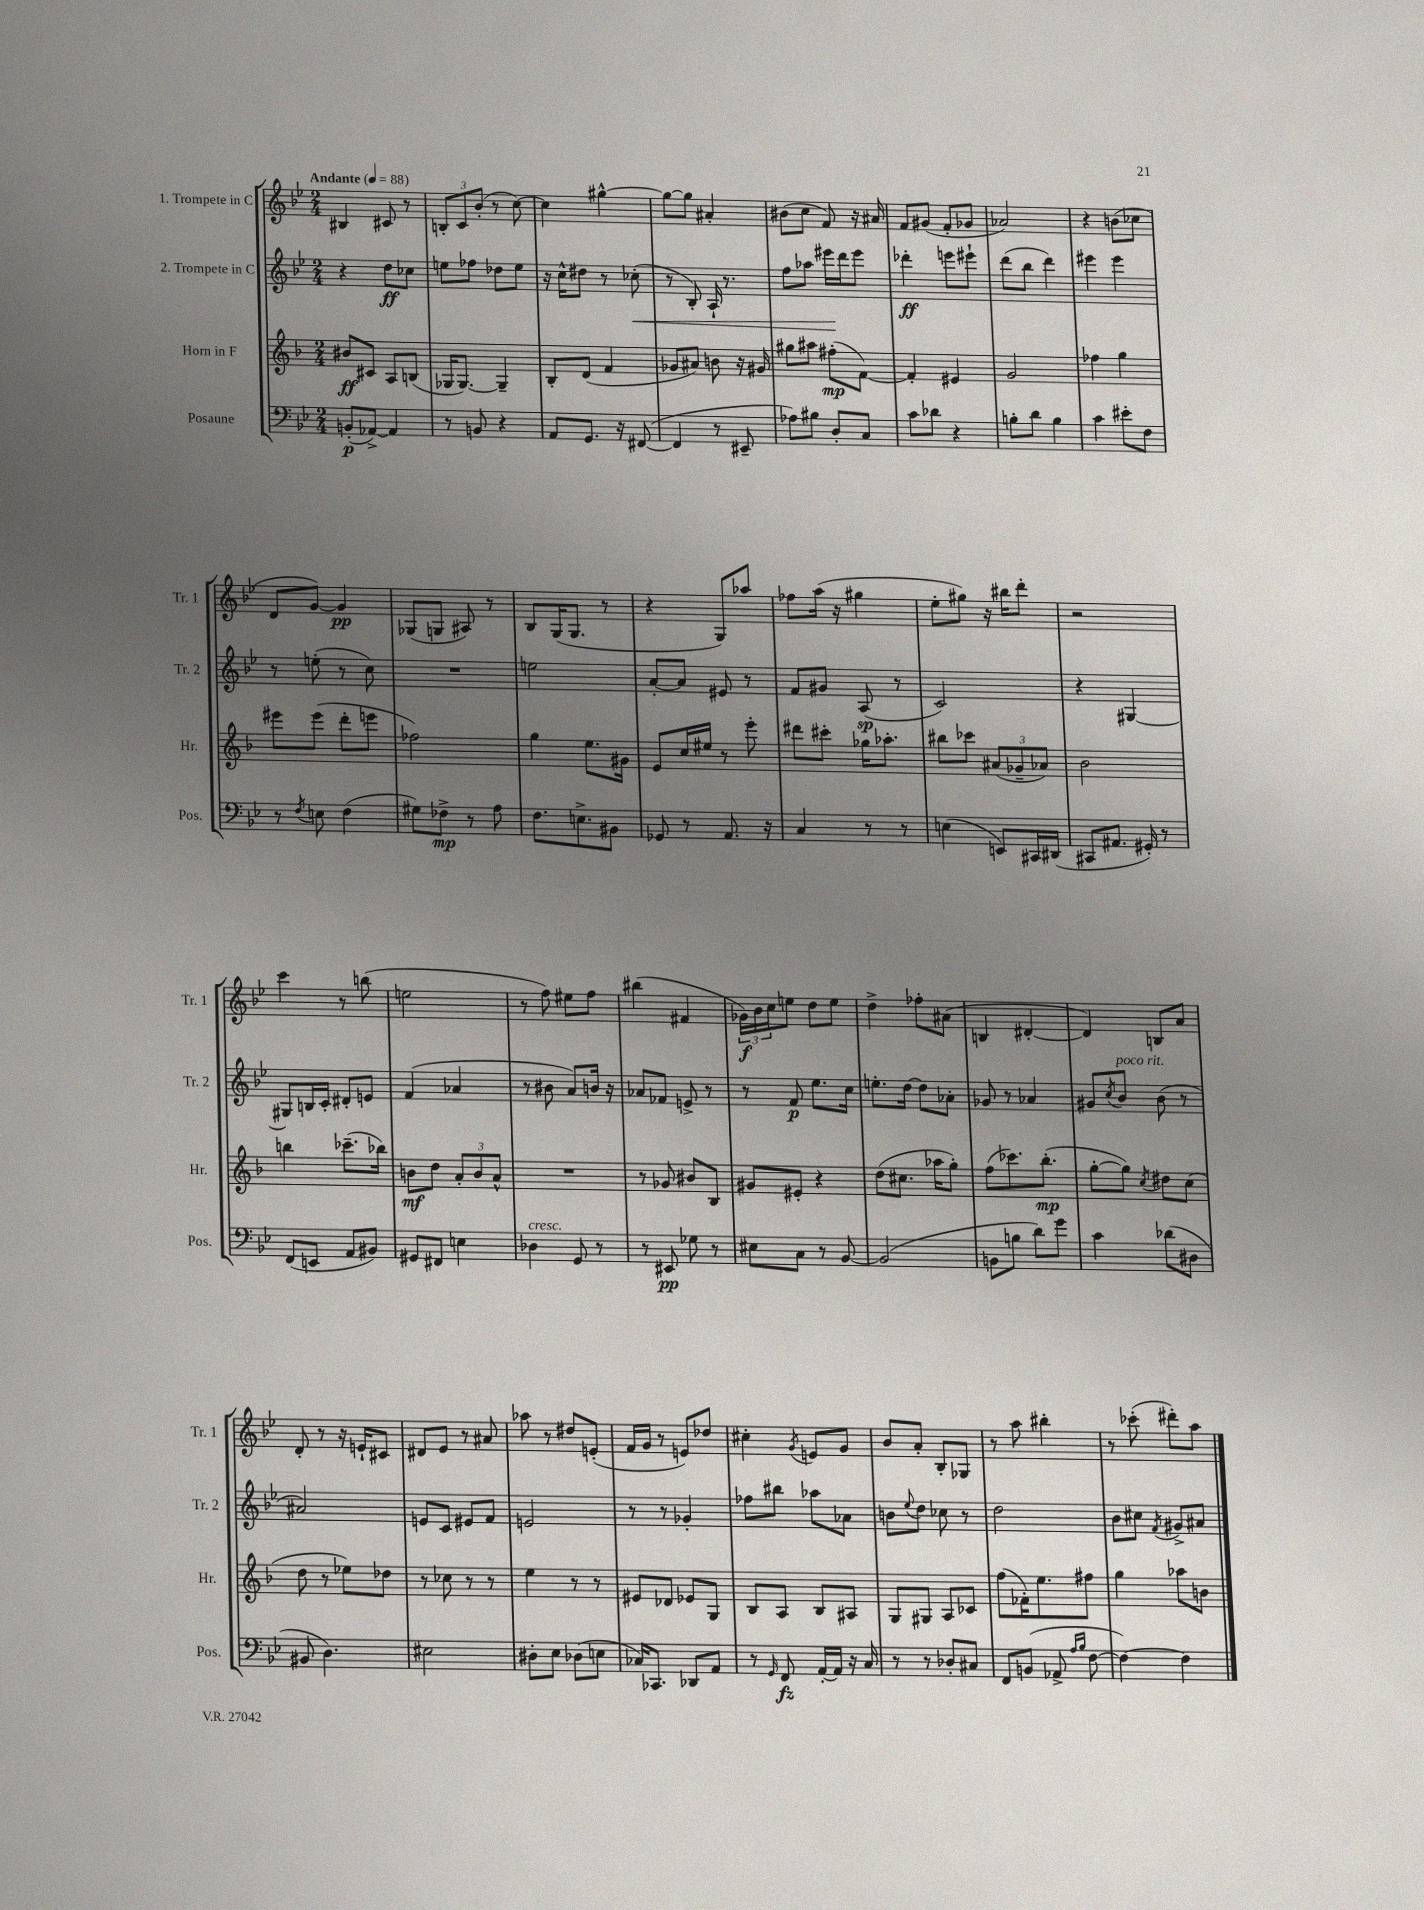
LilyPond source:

<<
\new StaffGroup <<
\new Staff = "s0" \with { instrumentName = "1. Trompete in C" shortInstrumentName = "Tr. 1" } {
    \clef treble \key bes \major \numericTimeSignature \time 2/4 \tempo "Andante" 4 = 88
    bis4 cis'8 r8 |
    \tuplet 3/2 { b8-. c'8 bes'8-.( } r8 c''8~) |
    c''4 gis''4~-^ |
    gis''8~ gis''8 ais'4-. |
    bis'8( c''8 f'8) r16 ais'16 |
    f'8 gis'8( f'8-. ges'8 |
    aes'2) |
    r4 b'8( ces''8 |
    d'8 g'8~) g'4\pp |
    ges8( g8 ais8) r8 |
    bes8 g16( g8. r8 |
    r4 g8) aes''8 |
    fes''8 a''16( r16 gis''4 |
    ees''8-. gis''8) r16 bis''16 d'''8-. |
    r2 |
    c'''4 r8 b''8( |
    e''2 |
    r8 f''8) eis''8 f''8 |
    bis''4( fis'4 |
    \tuplet 3/2 { ges'16\f) bes'16 c''16 } e''8 d''8 e''8 |
    d''4-> fes''8-. ais'8( |
    b4 dis'4~-. |
    dis'4) b8 a'8 |
    d'8-. r8 r16 e'16-! cis'8 |
    dis'8 ees'8 r8 ais'8 |
    aes''8 r8 dis''8 e'8-.( |
    f'16 g'16 r8 e'8) des''8 |
    cis''4-. \acciaccatura { g'8 } e'8 g'8 |
    bes'8 a'8-. bes8-. ges8 |
    r8 a''8 bis''4-. |
    r8 ces'''8-.( dis'''8-.) a''8 \bar "|." |
}
\new Staff = "s1" \with { instrumentName = "2. Trompete in C" shortInstrumentName = "Tr. 2" } {
    \clef treble \key bes \major \numericTimeSignature \time 2/4
    r4 d''8\ff ces''8 |
    e''8 fes''8 des''8 e''8 |
    r16 c''16-^ dis''8 r8 ces''8-.\<( |
    r8 bes8-.) a16-! r8. |
    f''8 aes''8 eis'''16\! d'''16 eis'''8 |
    des'''4-.\ff e'''8 eis'''8-! |
    d'''8( bes''8 d'''4) |
    eis'''4 eis'''4 |
    r8 e''8-.( r8 c''8) |
    R2 |
    e''2 |
    a'8~-. a'8 eis'8 r8 |
    f'8 gis'8 a8\sp( r8 |
    c'2) |
    r4 gis4~ |
    gis8 b16 c'16-. dis'8-. e'8 |
    f'4( aes'4 |
    r8 bis'8 a'8) b'16 r16 |
    aes'8 fes'8 e'8-> r8 |
    r8 f'8\p ees''8. c''16 |
    e''8.-. d''16~ d''8 aes'8-. |
    ges'8 r8 aes'4 |
    gis'8 \acciaccatura { c''8 } bes'8^\markup { \italic "poco rit." } bes'8( r8 |
    ais'2) |
    e'8 c'8 eis'8 f'8 |
    e'2 |
    r8 r8 ges'4-. |
    fes''8 bis''8 aes''8 aes'8 |
    b'8 \appoggiatura { ees''8 } d''8 ces''8 r8 |
    d''2 |
    bes'8 cis''8 \acciaccatura { f'8 } gis'8-> ais'8 \bar "|." |
}
\new Staff = "s2" \with { instrumentName = "Horn in F" shortInstrumentName = "Hr." } {
    \clef treble \key f \major \numericTimeSignature \time 2/4
    bis'8\ff cis'8 a8 b8( |
    ges16 ges8.~) ges4-- |
    bes8-. d'8( f'4 |
    ges'8 ais'8) b'8 r16 gis'16 |
    gis''8 ais''8 fis''8-.\mp( f'8~) |
    f'4-. eis'4 |
    g'2 |
    fes''4 g''4 |
    eis'''8 eis'''8( d'''8-. e'''8 |
    fes''2) |
    g''4 e''8. gis'16 |
    e'8 c''16 eis''16 r8 e'''8-. |
    dis'''8 cis'''8-. ges''16 aes''8.-. |
    bis''8 ces'''8 \tuplet 3/2 { ais'8( ges'8-- aes'8) } |
    bes'2 |
    b''4 ces'''8.--( bes''16) |
    b'8\mf d''8 \tuplet 3/2 { a'8-. b'8 a'8-^ } |
    R2 |
    r8 ges'8 bis'8 bes8 |
    gis'8 eis'8-. r4 |
    d''8( cis''8. aes''16 g''8-.) |
    f''8( ces'''8.) bes''8.-.\mp( |
    g''8~-. g''8) \acciaccatura { c''8 } dis''8 c''8( |
    d''8 r8 ees''8) des''8 |
    r8 ces''8 r8 r8 |
    e''4 r8 r8 |
    eis'8 des'8 ees'8 g8 |
    bes8 a8 bes8 ais8 |
    g8 gis8 a8 ces'8 |
    f''8( fes'16-.) e''8. fis''8 |
    g''4 aes''8 b'8 \bar "|." |
}
\new Staff = "s3" \with { instrumentName = "Posaune" shortInstrumentName = "Pos." } {
    \clef bass \key bes \major \numericTimeSignature \time 2/4
    b,8-.\p( aes,8~->) aes,4 |
    r8 b,8 r4 |
    a,8 g,8. r16 fis,8~( |
    fis,4 r8 eis,8-- |
    aes8) bis8 d8-. c8 |
    c'8 des'8 r4 |
    b8-. d'8 b4 |
    c'4 eis'8-. f8 |
    r8 \acciaccatura { f8 } e8 f4( |
    gis8) fes8->\mp r8 a8 |
    f8. e8.-> bis,8 |
    ges,8 r8 a,8. r16 |
    c4 r8 r8 |
    e4( e,8) cis,16 dis,16( |
    cis,8 ais,8. gis,16-.) r8 |
    f,8( e,8 a,8 bis,8) |
    gis,8 fis,8 e4 |
    des4^\markup { \italic "cresc." } g,8 r8 |
    r8 eis,8\pp ges8 r8 |
    eis8 c8 r8 bes,8~ |
    bes,2( |
    b,8 b8 d'8) g'8 |
    c'4 des'8( dis8 |
    bis,8 d4.) |
    eis2 |
    dis8-. ees8 des8( e8 |
    ces16) ces,8. des,8 a,8 |
    r8 \grace { g,16 } f,8\fz a,16~-. a,16 r16 c16 |
    r8 r8 des8-. cis8 |
    f,8 b,8( aes,8-> \grace { a16 bes16 } f8~ |
    f4~) f4 \bar "|." |
}
>>
>>
\layout { \context { \Score \remove "Bar_number_engraver" } }
